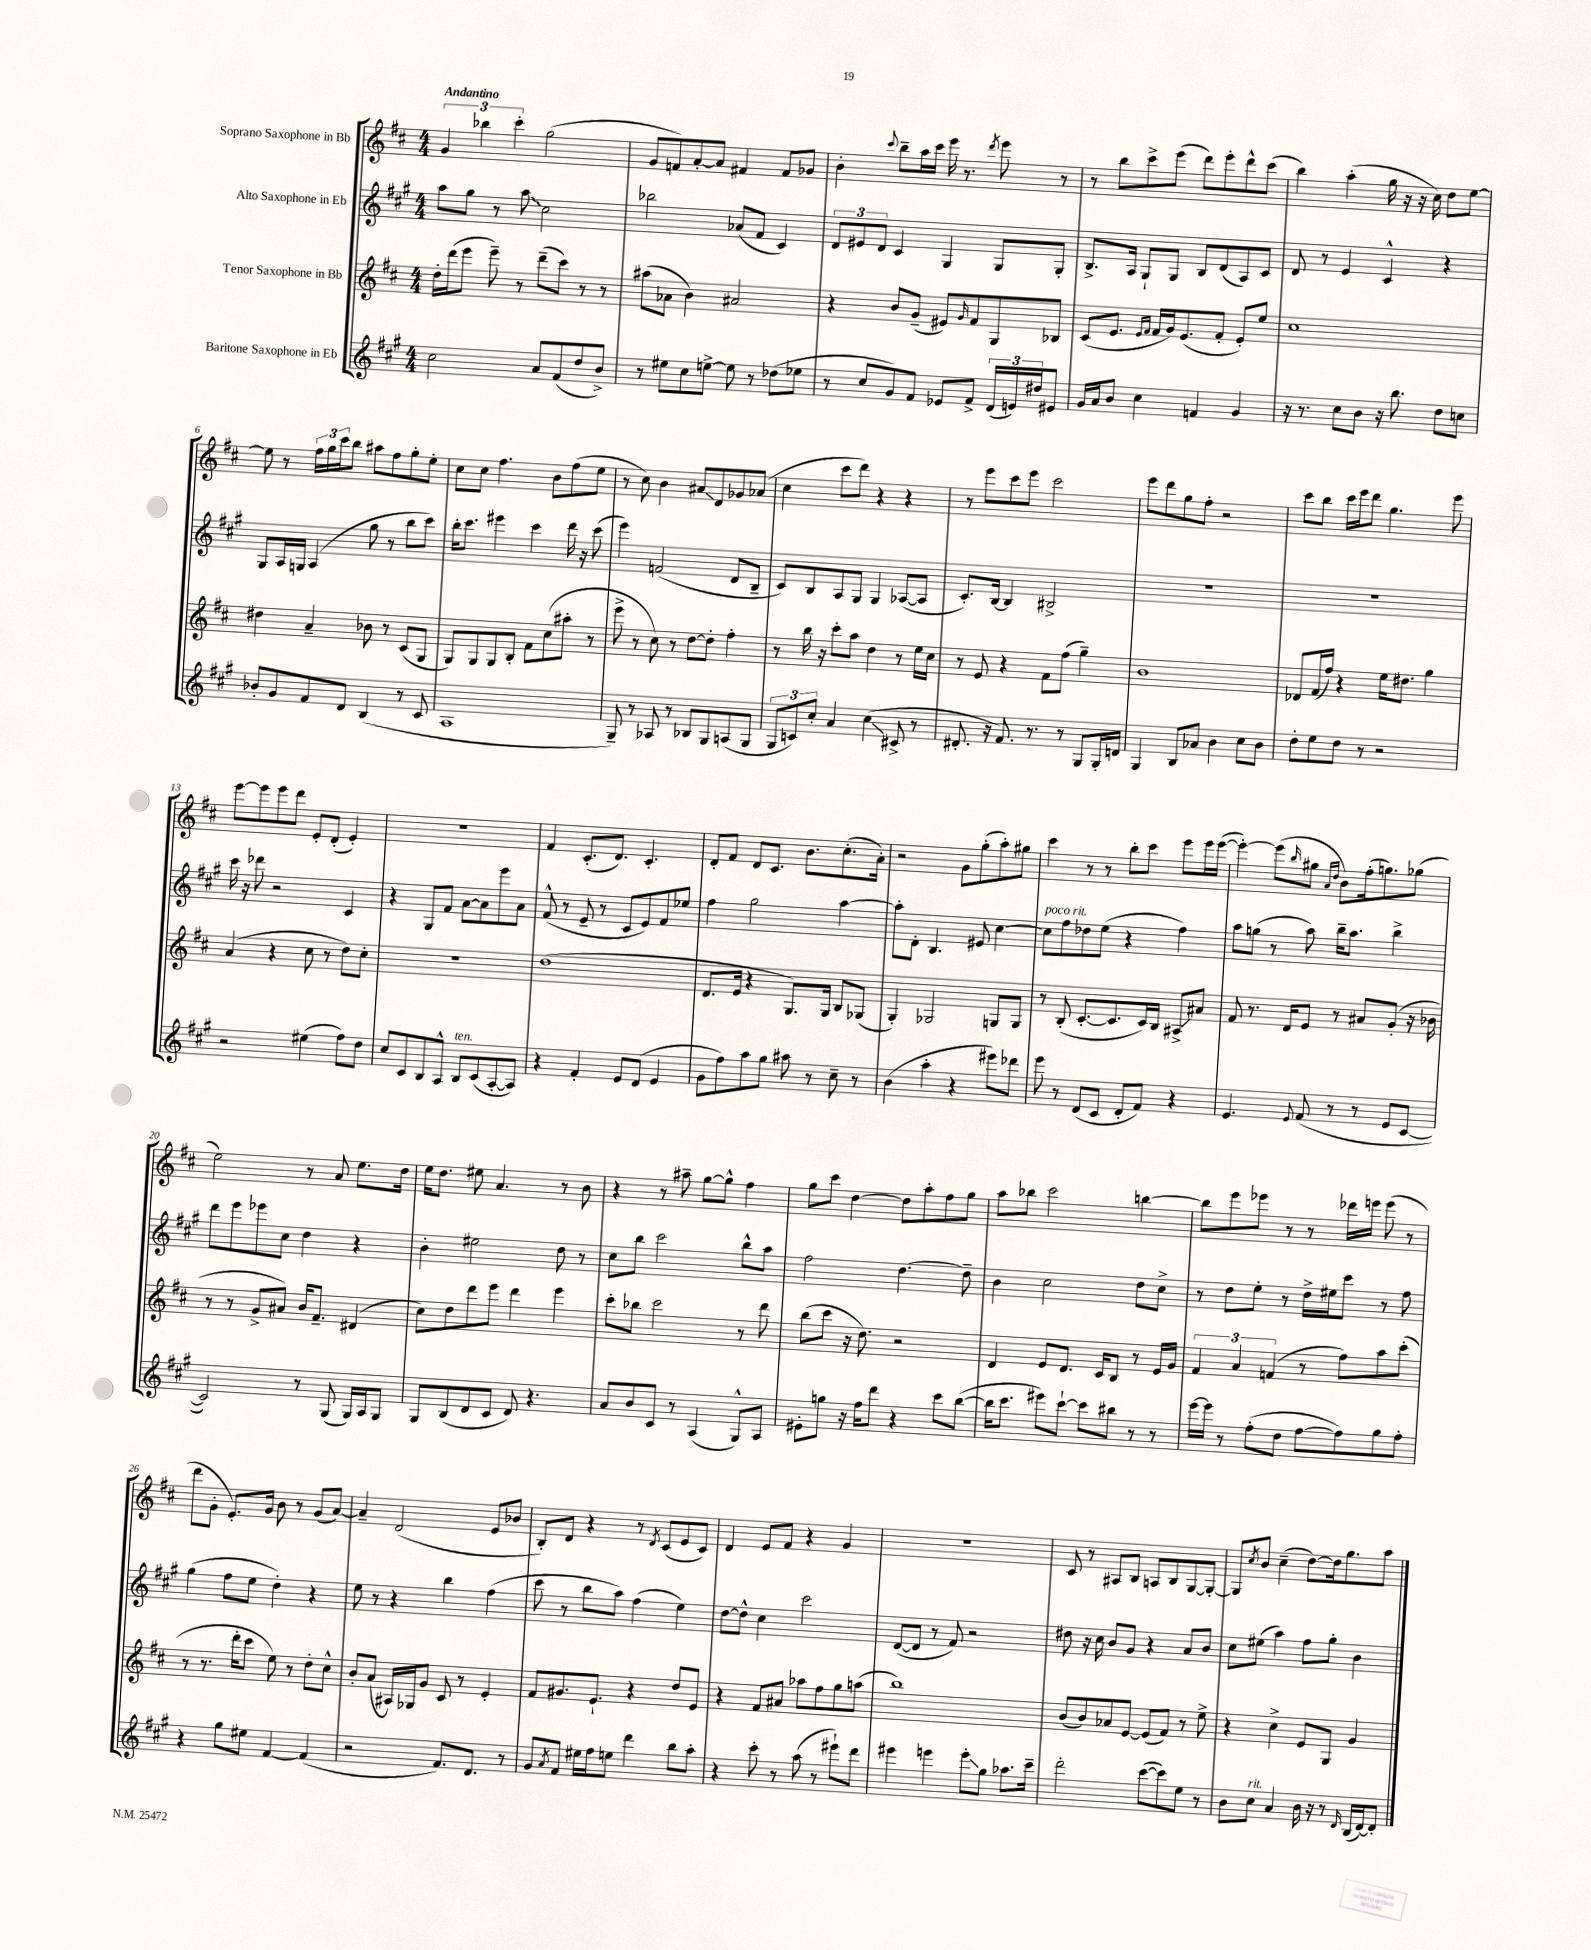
<<
\new StaffGroup <<
\new Staff = "s0" \with { instrumentName = "Soprano Saxophone in Bb" } {
    \clef treble \key d \major \numericTimeSignature \time 4/4 \tempo "Andantino"
    \tuplet 3/2 { g'4 bes''4 cis'''4-. } g''2( |
    g'8 f'8) a'8~-. a'8 fis'4 fis'8 ges'8 |
    b'4-. \appoggiatura { cis'''8 } b''8-- a''16 cis'''16 e'''16 r8. \acciaccatura { d'''8 } e'''8 r8 |
    r8 b''8 cis'''8-> e'''8( d'''8) e'''8-. d'''8-^ cis'''8( |
    b''4) a''4-.( g''16 r16 r16 cis''16) d''8 e''8~ |
    e''8 r8 \tuplet 3/2 { fis''16 g''16 cis'''16 } b''8 ais''8 fis''8 g''8-. e''8-. |
    cis''8 cis''8 fis''4. b'8 fis''8( e''8 |
    r8 cis''8) b'4 ais'8\glissando d'8 ges'8 aes'8( |
    cis''4 cis'''8 d'''8) r4 r4 |
    r8 e'''8 cis'''8 e'''8 cis'''2 |
    e'''8 d'''8 g''8 fis''8-. r2 |
    cis'''8 b''8 cis'''16 e'''16 d'''8 g''4. e'''8 |
    e'''8~ e'''8 e'''8 d'''8 e'8-. d'8-.( e'4-.) |
    R1 |
    fis'4 cis'8.-.( d'8.) cis'4.-. |
    d'8-. fis'8 d'8 cis'8. b'8. cis''8.-.( a'16-.) |
    r2 g'8 g''8-.( a''8-.) gis''8 |
    cis'''4 r8 r8 b''8-. cis'''8 e'''8 e'''16 e'''16~( |
    e'''4~-.) e'''8( \grace { b''16 } gis''8 \grace { a'16 d''16 } b'8) fis''16-.( g''8.) ges''8( |
    e''2) r8 a'8 e''8. d''16 |
    e''16 d''8. eis''8 a'4. r8 b'8 |
    r4 r8 ais''8-- g''8~ g''8-^ fis''4 |
    g''8 cis'''8 d''4~ d''8 a''8-. fis''8 g''8 |
    a''8 bes''8 cis'''2 b''4~ |
    b''8 e'''8 ees'''8 r8 r8 des'''16 e'''16 e'''8( r8 |
    d'''8 g'8-. e'8.-.) g'16 b'8 r8 g'8( a'8~) |
    a'4-- d'2( e'8 bes'8 |
    b8-.) d'8 r4 r8 \acciaccatura { d'8 } cis'8( e'8 cis'8) |
    d'4 e'8 fis'8 r4 g'4 |
    R1 |
    cis'8 r8 ais8 b8 a8 b8 g8~ g8~-. |
    g8 \acciaccatura { cis''8 } b'8 cis''4--( d''8~) d''16 g''8. a''8 \bar "|." |
}
\new Staff = "s1" \with { instrumentName = "Alto Saxophone in Eb" } {
    \clef treble \key a \major \numericTimeSignature \time 4/4
    a''8 gis''8 r8 \once \override Glissando.style = #'zigzag a''8\glissando cis''2 |
    bes''2 aes'8( fis'8 cis'4) |
    \tuplet 3/2 { d'8 eis'8 d'8 } cis'4 gis4 gis8 gis8-. |
    b8.-> a16 gis8-! gis8 b8 d'8( a8) cis'8 |
    d'8 r8 e'4 cis'4-^ r4 |
    gis8 a16 g16 a4( gis''8 r8 b''8 cis'''8) |
    b''16-. cis'''8. eis'''4 cis'''4 d'''16 r16 cis'''8( |
    e'''4) f'2( d'8 b8-- |
    cis'8) b8 a8 gis8 gis4 aes8~( aes8 |
    cis'8.-.) b16~ b4 bis2-> |
    R1 |
    R1 |
    cis'''16 r16 des'''8 r2 cis'4 |
    r4 gis8 fis'8 a'8~ a'8 e'''8 a'8 |
    fis'8-^( r8 e'8-- r8 cis'8 e'8) fis'8 ees''8 |
    fis''4 gis''2 a''4~ |
    a''8-. d'8-. b4. eis'8 cis''4~ |
    cis''8^\markup { \italic "poco rit." } fis''8 des''8 e''8( r4 fis''4) |
    a''8 g''8( r8 a''8) b''16-- a''8. b''4-> |
    d'''8 e'''8 ees'''8 cis''8 d''4 r4 |
    b'4-. eis''2 d''8 r8 |
    cis''8 b''8 cis'''2 b''8-^ a''8 |
    fis''2 d''4.~ d''8-- |
    b'4 cis''2 d''8 cis''8-> |
    r8 d''8 e''8-. r8 d''16-> eis''16 cis'''8 r8 fis''8 |
    gis''4( fis''8 e''8 d''4-.) r4 |
    e''8 r8 r4 b''4 fis''4( |
    cis'''8 r8 b''8 a''8) fis''4( e''4) |
    d''8~ d''8-^ cis''4 cis'''2 |
    d'8~( d'8 r8 fis'8) r2 |
    dis''8 r16 cis''16 b'8 gis'8 r4 a'8 b'8 |
    cis''8 eis''8( a''4) fis''8 gis''8-. b'4 \bar "|." |
}
\new Staff = "s2" \with { instrumentName = "Tenor Saxophone in Bb" } {
    \clef treble \key d \major \numericTimeSignature \time 4/4
    d''16-. d'''16( e'''8 e'''8--) r8 d'''8--( cis'''8) r8 r8 |
    ais''8( aes'8 b'4) ais'2 |
    r4 b'8 g'8--( eis'8) \grace { g'16 } fis'8 g8 bes8 |
    cis'8( e'8. \grace { e'16 fis'16 } fis'16 g'16) e'8.( fis'8-. e'8-.) e''8 |
    cis''1 |
    dis''4 a'4-- bes'8 r8 cis'8( g8 |
    g8) g8 g8 b8-. fis'8 cis''8( ais''8-. r8 |
    e'''8-> r8 cis''8) r8 d''8~ d''8-. fis''4-. |
    r8 b''16 r16 cis'''8-. a''8 d''4 r8 e''16 cis''16 |
    r8 e'8 r4 fis'8 fis''8( g''4--) |
    b'1 |
    des'8 fis'16( fis''16) r4 e''16 dis''8. g''4 |
    a'4( r4 cis''8 r8 d''8) cis''8-. |
    R1 |
    d''1( |
    d'8. e'16 r4 g8.) g16 b8 ges8( |
    g4-.) ges2 g8 g8 |
    r8 b8-.( cis'8.~-. cis'8. cis'16) b16 ais8->\glissando ais'8 |
    fis'8 r8. d'16 e'8 r8 ais'8 g'8-.( r16 bes'16 |
    r8 r8 g'8-> ais'8) b'16 fis'8.-- dis'4( |
    cis''8) d''8 d'''8 e'''8 d'''4 e'''4 |
    cis'''8-. bes''8 cis'''2 r8 d'''8 |
    b''8( cis'''8 r16 d''8.) r2 |
    d'4 e'8 d'8. cis'16 b8 r8 e'16 g'16 |
    \tuplet 3/2 { fis'4 a'4 f'4( } r8 fis''8) a''8 cis'''8-.( |
    r8 r8. d'''16-. cis'''8 e''8) r8 d''8-. cis''8-^ |
    b'8-. a'8( ais16) ges16 g'8 cis'8 r8 e'4-. |
    fis'8 gis'8. e'8.-! r4 d''8 e'8 |
    r4 fis'8 ais'8 aes''8 fis''8 g''8 a''8( |
    b''1) |
    b'8( b'8) aes'8 e'8~ e'8( fis'8) r8 e''8-> |
    r4 cis''4-> e'8 g8 g'4 \bar "|." |
}
\new Staff = "s3" \with { instrumentName = "Baritone Saxophone in Eb" } {
    \clef treble \key a \major \numericTimeSignature \time 4/4
    cis''2 a'8 fis'8( d''8 b'8->) |
    r8 eis''8 cis''8 e''8~-> e''8 r8 des''8( ees''8 |
    r8 cis''8 gis'8) fis'8 ees'8 fis'8-> \tuplet 3/2 { d'16( e'16) dis''16 } eis'8 |
    gis'16 a'16 b'8 cis''4 f'4 gis'4 |
    r16 r8. cis''8 b'8 r16 b''8. d''8 c''8 |
    bes'8-. gis'8 fis'8 d'8 b4( r8 cis'8 |
    a1 |
    gis8--) r8 aes8 r8 bes8 gis8 a8( gis8 |
    \tuplet 3/2 { gis8 c'8) cis''8-. } a'4 cis''4\glissando( cis'8-> r8 |
    dis'8.-. r16 fis'8.) r8. r8 gis8 gis16-. d'16 |
    gis4 b8 aes'8 b'4 cis''8 b'8 |
    d''8-. e''8 d''8 r8 r2 |
    r2 eis''4( fis''8) d''8 |
    cis''8 cis'8 b8 a8-^ b8^\markup { \italic "ten." } cis'8( a8~-. a8) |
    r4 fis'4-. e'8 d'8( e'4 |
    gis'8 fis''8) a''8 gis''8 ais''8 r8 cis''8-- r8 |
    b'4( a''4-. r4 eis'''8) des'''8 |
    e'''8 r8 d'8( cis'8 d'8-. fis'8) r4 |
    e'4. \appoggiatura { e'8 } fis'8( r8 r8 e'8 cis'8~ |
    cis'2) r8 gis8( gis16) a16 gis8 |
    gis8 b8( d'8 cis'8 d'8) r4. |
    a'8 b'8 cis'8 r8 a4( gis8-^) a8 |
    eis'8-. g''8 r16 fis''16 d'''8 r4 cis'''8 b''8~( |
    b''16 cis'''8. eis'''8) cis'''8~-! cis'''8 bis''8 r8 r8 |
    e'''16~ e'''16 r8 fis''8-.( d''8 fis''8~ fis''8) gis''8 fis''8-. |
    r4 gis''8 eis''8 fis'4~ fis'4( |
    r2 fis'8.) d'8. r8 |
    gis'8 \acciaccatura { a'8 } fis'8 eis''16 fis''16 e''8 d'''4 b''8 a''8-. |
    r4 cis'''8-. r8 a''8( r8 eis'''8-!) d'''8 |
    eis'''4 e'''4 e'''8-.\glissando gis''8 aes''8. cis'''16-- |
    d'''2-. cis'''8~( cis'''8) e''8 r8 |
    b'8 cis''8^\markup { \italic "rit." } a'4 b'16 r16 r8 \grace { d'16 } b16( d'16~) d'8-. \bar "|." |
}
>>
>>
